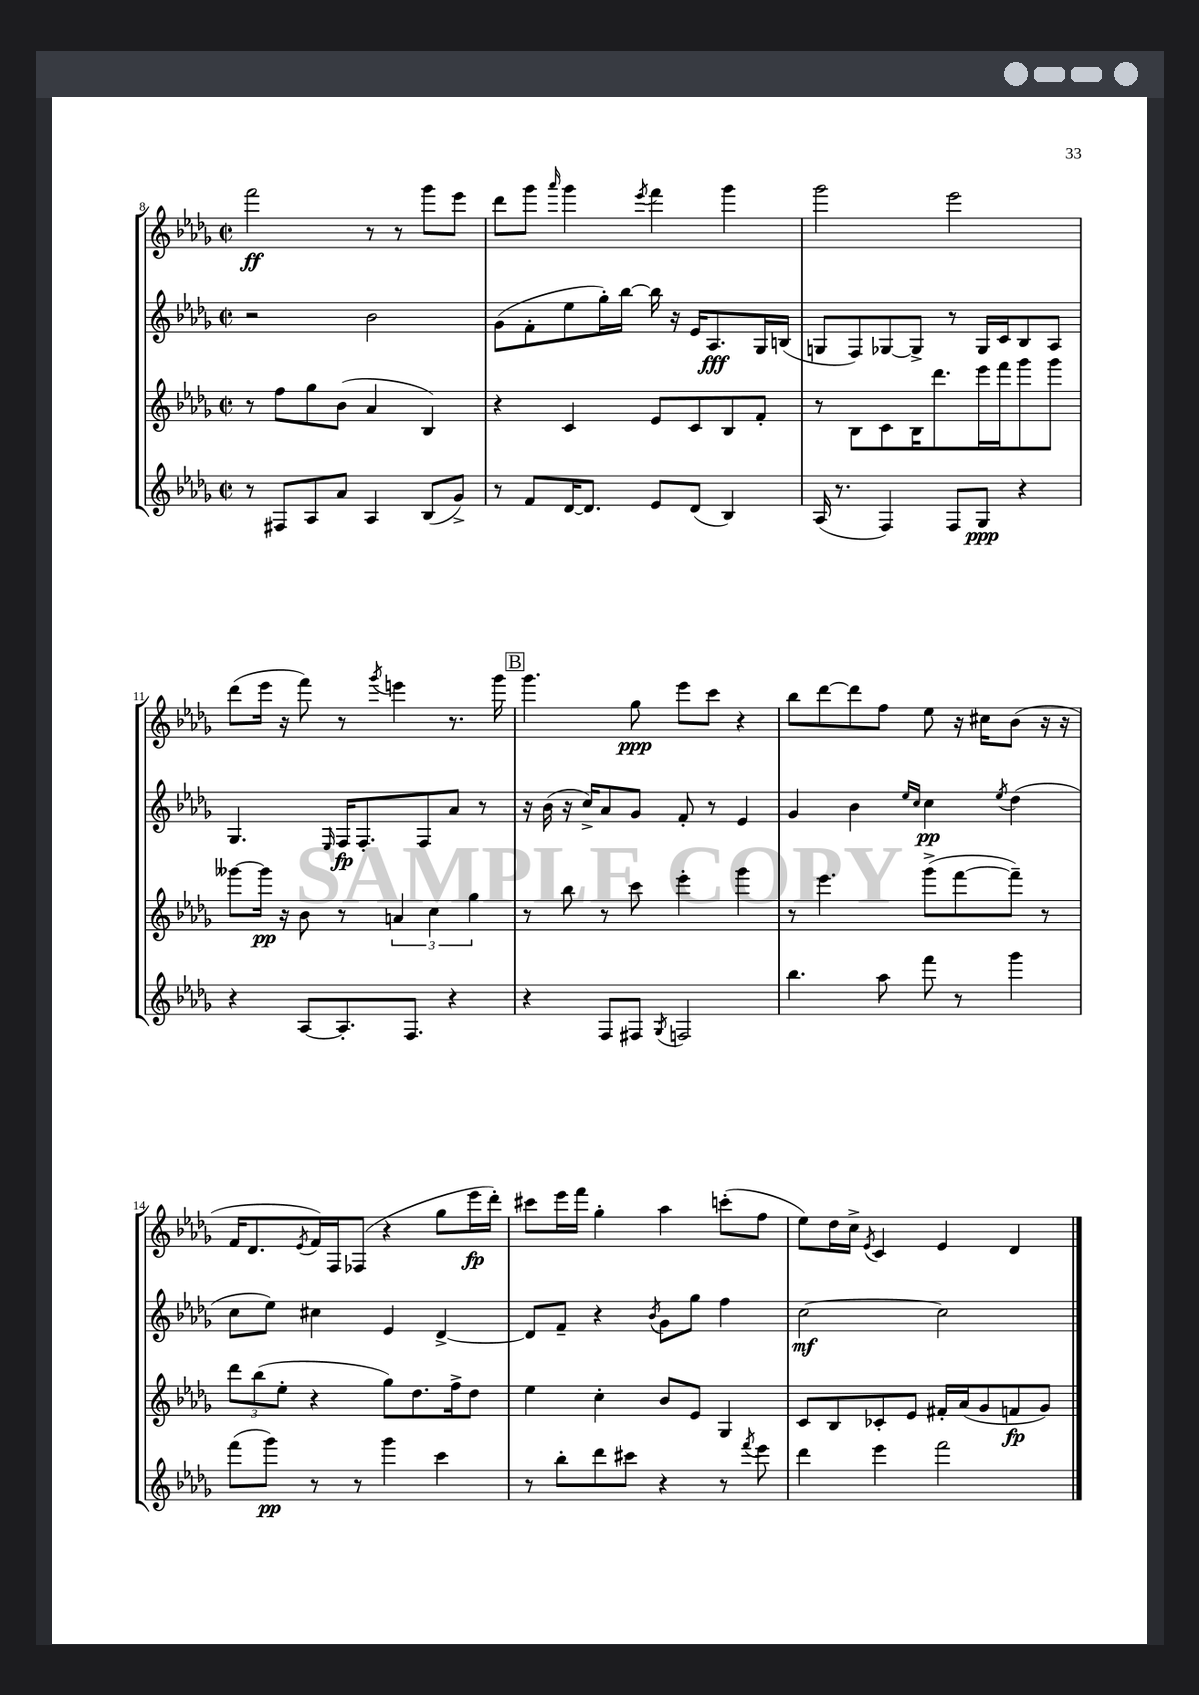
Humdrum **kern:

**kern	**dynam	**kern	**dynam	**kern	**dynam	**kern	**dynam
*part4	*part4	*part3	*part3	*part2	*part2	*part1	*part1
*staff4	*staff4	*staff3	*staff3	*staff2	*staff2	*staff1	*staff1
*clefG2	*	*clefG2	*	*clefG2	*	*clefG2	*
*k[b-e-a-d-g-]	*	*k[b-e-a-d-g-]	*	*k[b-e-a-d-g-]	*	*k[b-e-a-d-g-]	*
*M2/2	*	*M2/2	*	*M2/2	*	*M2/2	*
*met(c|)	*	*met(c|)	*	*met(c|)	*	*met(c|)	*
=8	=8	=8	=8	=8	=8	=8	=8
8r	.	8r	.	2r	.	2fff\	ff
8F#X/L	.	8ff\L	.	.	.	.	.
8A-/	.	8gg-\	.	.	.	.	.
8a-/J	.	(8b-\J	.	.	.	.	.
4A-/	.	4a-/	.	2b-\	.	8r	.
.	.	.	.	.	.	8r	.
(8B-/L	.	4B-/)	.	.	.	8ggg-\L	.
8g-^/J)	.	.	.	.	.	8eee-\J	.
=9	=9	=9	=9	=9	=9	=9	=9
8r	.	4r	.	(8g-\L	.	8ddd-\L	.
8f/L	.	.	.	8f'\	.	8ggg-\J	.
.	.	.	.	.	.	16qqaaa-/	.
[16d-/K	.	4c/	.	8ee-\	.	4ggg-\	.
8.d-/J]	.	.	.	.	.	.	.
.	.	.	.	16gg-'\L)	.	.	.
.	.	.	.	[16bb-\JJ	.	.	.
.	.	.	.	.	.	8qeee-/	.
8e-/L	.	8e-/L	.	16bb-\]	.	4fff\	.
.	.	.	.	16r	.	.	.
(8d-/J	.	8c/	.	16e-/KL	.	.	.
.	.	.	.	8.A-/	fff	.	.
4B-/)	.	8B-/	.	.	.	4ggg-\	.
.	.	8f'/J	.	16G-/L	.	.	.
.	.	.	.	(16Bn/JJ	.	.	.
=10	=10	=10	=10	=10	=10	=10	=10
(16A-/	.	8r	.	8Gn/L	.	2ggg-\	.
8.r	.	.	.	.	.	.	.
.	.	8B-\L	.	8F/)	.	.	.
4F/)	.	8c\	.	[8G-X/	.	.	.
.	.	16B-\K	.	8G-^/J]	.	.	.
.	.	8.ddd-\	.	.	.	.	.
8F/L	.	.	.	8r	.	2eee-\	.
8G-/J	ppp	16eee-\L	.	16G-/LL	.	.	.
.	.	16fff\J	.	16c/J	.	.	.
4r	.	8ggg-\	.	8B-/	.	.	.
.	.	8ggg-\J	.	8A-/J	.	.	.
!!LO:LB:g=z
=11	=11	=11	=11	=11	=11	=11	=11
4r	.	[8ggg--X\L	.	4.G-/	.	(8ddd-\L	.
.	.	16ggg--\Jk]	pp	.	.	16eee-\Jk	.
.	.	16r	.	.	.	16r	.
[8A-/L	.	8b-\	.	.	.	8fff\)	.
.	.	.	.	16qqE-/	.	.	.
8.A-'/]	.	8r	.	16F/KL	fp	8r	.
.	.	.	.	8.F'/	.	.	.
.	.	.	.	.	.	8qggg-/	.
.	.	6an/	.	.	.	4eeen\	.
8.F/J	.	.	.	.	.	.	.
.	.	.	.	8F/	.	.	.
.	.	6cc\	.	.	.	.	.
4r	.	.	.	8a-/J	.	8.r	.
.	.	6gg-\	.	.	.	.	.
.	.	.	.	8r	.	.	.
.	.	.	.	.	.	16ggg-\	.
!!LO:REH:place=s1:t=B
=12	=12	=12	=12	=12	=12	=12	=12
4r	.	8r	.	16r	.	4.ggg-\	.
.	.	.	.	(16b-\	.	.	.
.	.	8bb-\	.	16r	.	.	.
.	.	.	.	16cc^/KL)	.	.	.
8F/L	.	8r	.	8a-/	.	.	.
8F#X/J	.	8ccc\	.	8g-/J	.	8gg-\	ppp
8qG-/	.	.	.	.	.	.	.
2Fn/	.	4eee-'\	.	8f'/	.	8eee-\L	.
.	.	.	.	8r	.	8ccc\J	.
.	.	4ggg-\	.	4e-/	.	4r	.
=13	=13	=13	=13	=13	=13	=13	=13
4.bb-\	.	8r	.	4g-/	.	8bb-\L	.
.	.	4.eee-\	.	.	.	[8ddd-\	.
.	.	.	.	4b-\	.	8ddd-\]	.
8aa-\	.	.	.	.	.	8ff\J	.
.	.	.	.	16qqee-/LL	.	.	.
.	.	.	.	16qqcc/JJ	.	.	.
8fff\	.	(8ggg-^\L	.	4cc\	pp	8ee-\	.
8r	.	[8fff\	.	.	.	16r	.
.	.	.	.	.	.	16cc#X\KL	.
.	.	.	.	8qee-/	.	.	.
4ggg-\	.	8fff~\J])	.	(4dd-\	.	(8b-\J	.
.	.	8r	.	.	.	16r	.
.	.	.	.	.	.	16r	.
!!LO:LB:g=z
=14	=14	=14	=14	=14	=14	=14	=14
(8fff\L	.	12ddd-\L	.	8cc\L	.	16f/KL	.
.	.	.	.	.	.	8.d-/	.
.	.	(12bb-\	.	.	.	.	.
8ggg-\J)	pp	.	.	8ee-\J)	.	.	.
.	.	12ee-'\J	.	.	.	.	.
.	.	.	.	.	.	8qe-/	.
8r	.	4r	.	4cc#X\	.	16f/L)	.
.	.	.	.	.	.	16F/J	.
8r	.	.	.	.	.	(8F-X/J	.
4ggg-\	.	8gg-\L)	.	4e-/	.	4r	.
.	.	8.dd-\	.	.	.	.	.
4ccc\	.	.	.	[4d-^/	.	8gg-\L	.
.	.	16ff^\k	.	.	.	.	.
.	.	8dd-\J	.	.	.	16eee-\L	fp
.	.	.	.	.	.	16ddd-'\JJ)	.
=15	=15	=15	=15	=15	=15	=15	=15
8r	.	4ee-\	.	8d-/L]	.	8ccc#X\L	.
8bb-'\L	.	.	.	8f~/J	.	16eee-\L	.
.	.	.	.	.	.	16fff\JJ	.
8ddd-\	.	4cc'\	.	4r	.	4gg-'\	.
8ccc#X\J	.	.	.	.	.	.	.
.	.	.	.	8qb-/	.	.	.
4r	.	8b-/L	.	8g-\L	.	4aa-\	.
.	.	8e-/J	.	8gg-\J	.	.	.
8r	.	4G-/	.	4ff\	.	(8cccn'\L	.
8qfff/	.	.	.	.	.	.	.
8eee-\	.	.	.	.	.	8ff\J	.
=16	=16	=16	=16	=16	=16	=16	=16
4ddd-\	.	8c/L	.	[2cc\	mf	8ee-\L)	.
.	.	8B-/	.	.	.	16dd-\L	.
.	.	.	.	.	.	16cc^\JJ	.
.	.	.	.	.	.	8qe-/	.
4eee-\	.	8c-X'/	.	.	.	4c/	.
.	.	8e-/J	.	.	.	.	.
2fff\	.	16f#X'/LL	.	2cc\]	.	4e-/	.
.	.	(16a-/J	.	.	.	.	.
.	.	8g-/	.	.	.	.	.
.	.	8fn/	fp	.	.	4d-/	.
.	.	8g-/J)	.	.	.	.	.
==	==	==	==	==	==	==	==
*-	*-	*-	*-	*-	*-	*-	*-
